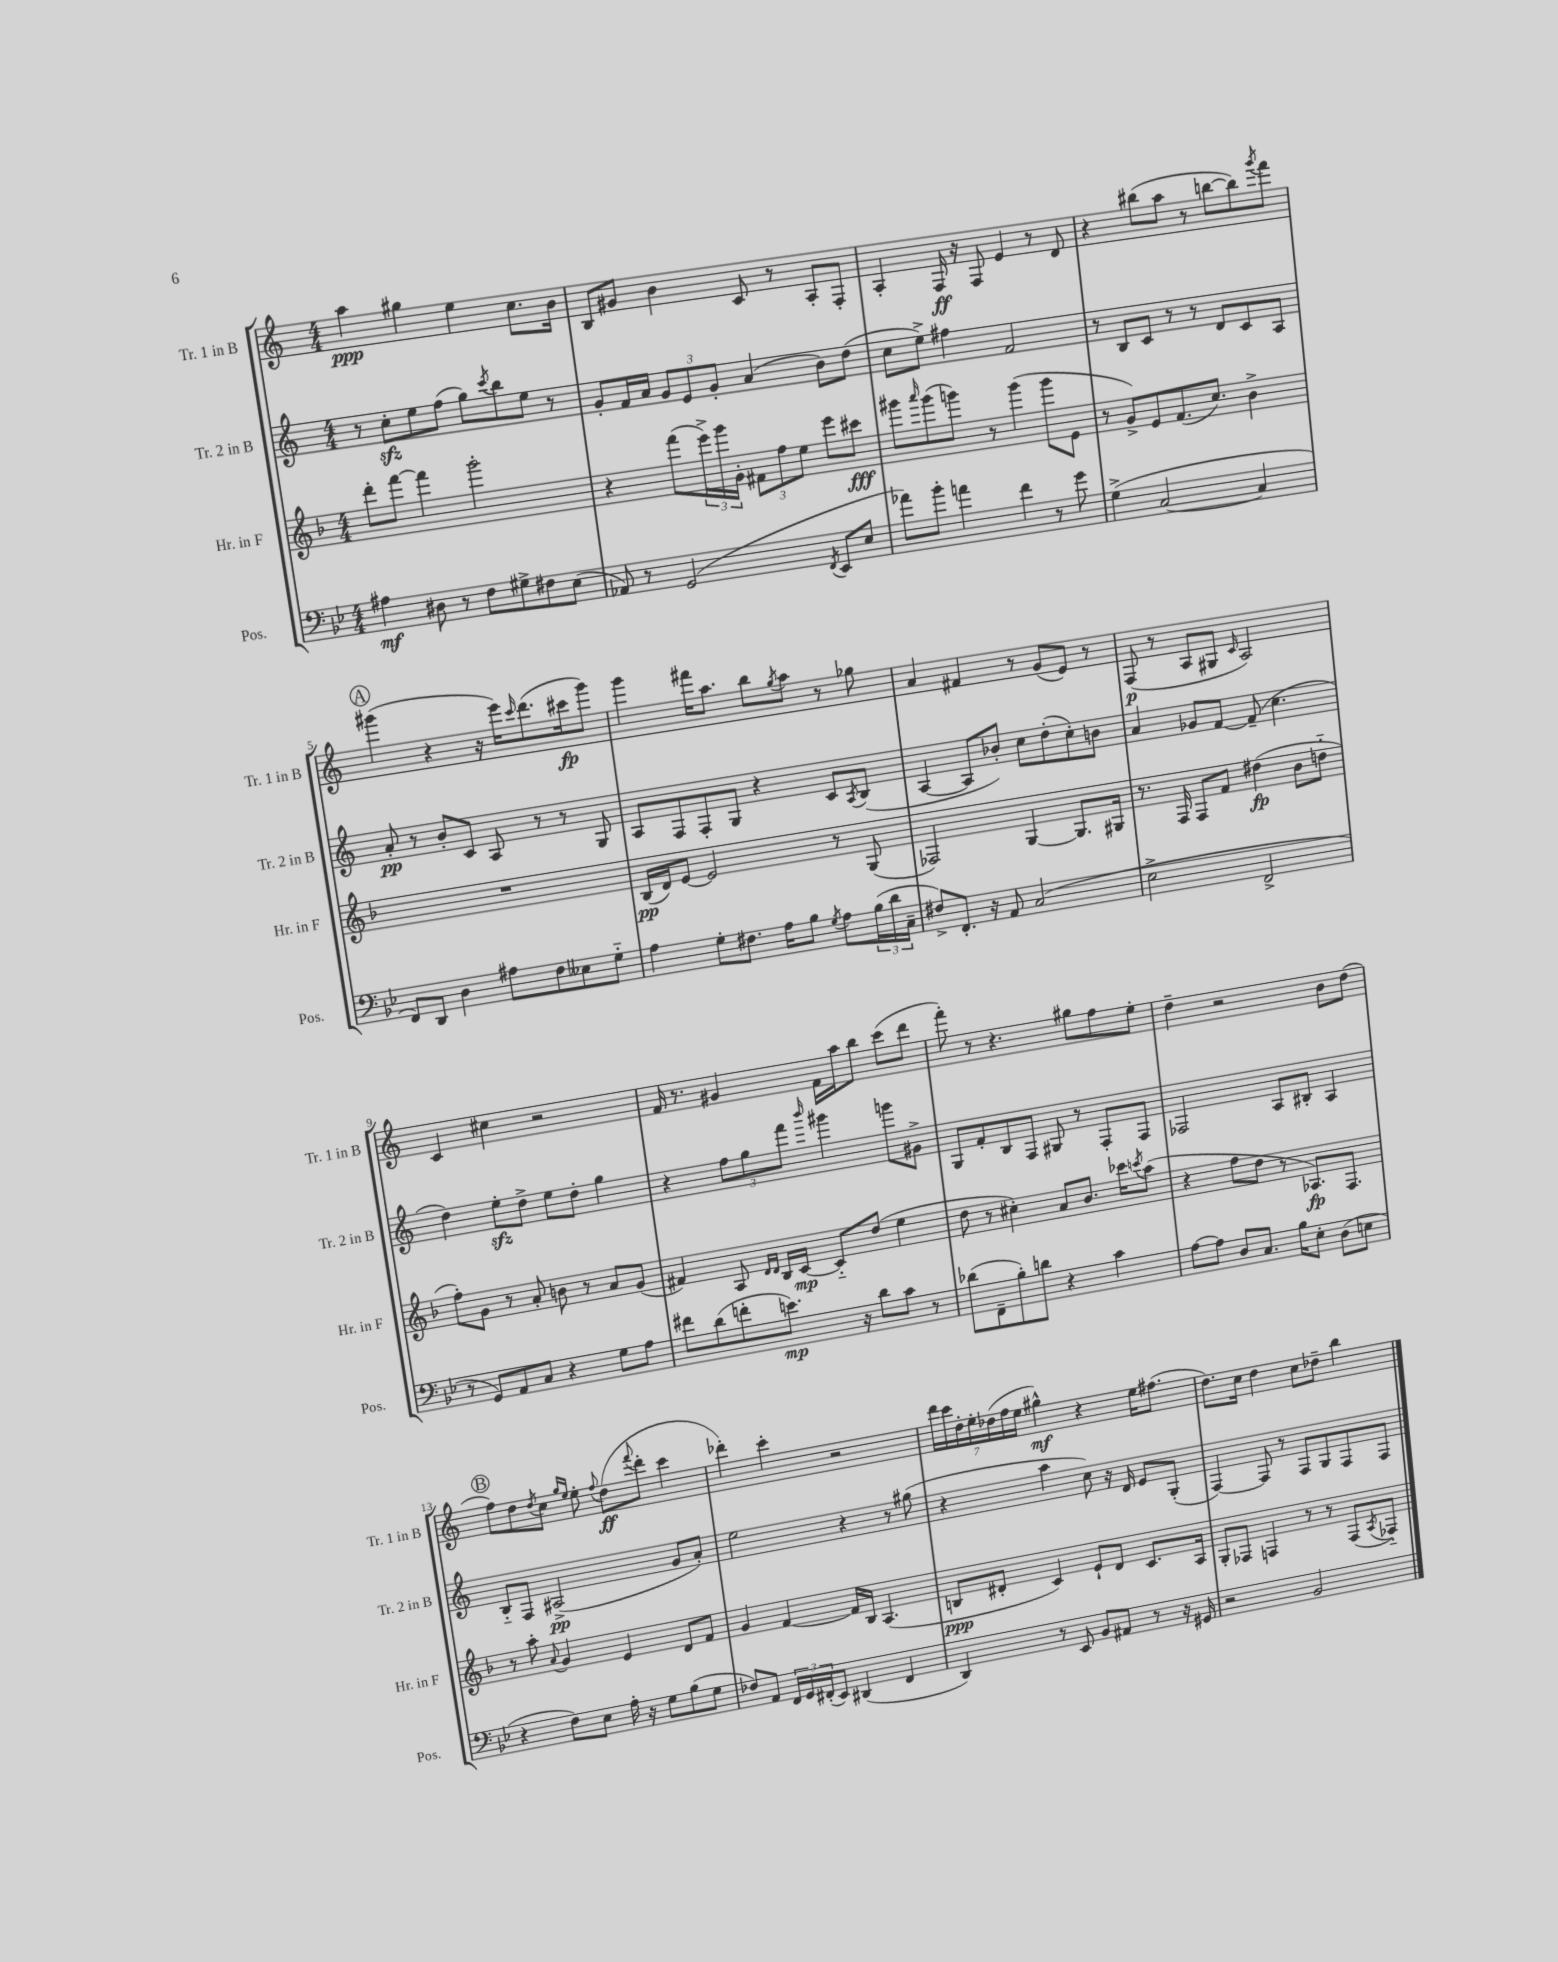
<<
\new StaffGroup <<
\new Staff = "s0" \with { instrumentName = "Tr. 1 in B" shortInstrumentName = "Tr. 1 in B" } {
    \clef treble \key c \major \numericTimeSignature \time 4/4
    a''4\ppp gis''4 e''4 c''8. b'16 |
    b8 gis'8 b'4 c'8 r8 a8-. f8-. |
    a4-. f16\ff r16 f8 e'4 r8 d'8 |
    r4 bis''8( a''8 r8 b''8~ b''8) \acciaccatura { g'''8 } f'''8 |
    \mark \markup { \circle "A" } gis'''4( r4 r16 e'''16) \grace { c'''16 } d'''8.( cis'''16\fp gis'''8) |
    g'''4 fis'''16 a''8. b''8 \acciaccatura { g''8 } a''8 r8 ges''8 |
    a'4 fis'4 r8 g'8( e'8) r8 |
    f8\p( r8 a8 gis8 \grace { c'16 } a2) |
    c'4 cis''4 r2 |
    f'16 r8. gis'4 f'16 a''16 b''8 c'''8( d'''8 |
    f'''8-.) r8 r4. gis''8 f''8 e''8-. |
    d''4-- r2 b'8 d''8( |
    \mark \markup { \circle "B" } f''8) d''8 \acciaccatura { d''8 } c''8 \grace { g''16 e''16 } e''8-. \appoggiatura { f''8 } d''8\ff( \appoggiatura { f'''8 } d'''8-. c'''4 |
    des'''4-.) c'''4-. r2 |
    \tuplet 7/4 { d'''16 c'''16 d''16-. e''16-. des''16( f''16 e''16 } gis''4-^\mf) r4 e''16 fis''8.( |
    d''8.) c''16 d''4 c''8 des''8-- b''4 \bar "|." |
}
\new Staff = "s1" \with { instrumentName = "Tr. 2 in B" shortInstrumentName = "Tr. 2 in B" } {
    \clef treble \key c \major \numericTimeSignature \time 4/4
    r8 c''8-.\sfz e''8 f''8( g''8) \acciaccatura { c'''8 } b''8 e''8 r8 |
    g'8-. f'16 a'16 \tuplet 3/2 { g'8 e'8 g'8-. } a'4( b'8) d''8( |
    c''8 e''8->) fis''4 f'2 |
    r8 b8 c'8 r8 r8 d'8 c'8 a8 |
    \mark \markup { \circle "A" } a'8-.\pp r8 b'8-. c'8 a8 r8 r8 g8 |
    a8 f8 f8-. g8 r4 c'8 \acciaccatura { a8 } b8( |
    a4~ a8 bes'8-.) c''8 d''8-.( c''8-.) b'8 |
    a'4 ges'8 f'8~ f'8--( c''4. |
    d''4) e''8-.\sfz d''8-> e''8 d''8-. g''4 |
    r4 \tuplet 3/2 { f''8 g''8 f'''8 } \grace { b'''16 } gis'''4 g'''8 gis'8-> |
    g8 f'8-. b8 f8 gis8 r8 f8-. f8 |
    fes2 a8 bis8-. a4 |
    \mark \markup { \circle "B" } b8-_ f8 ais2->\pp( g'8 a'8-.) |
    e''2 r4 r8 gis''8( |
    r4 a''4 c''8) r16 d'16 e'8 g8-.( |
    f4~) f8 r8 f8 g8 f8 f8 \bar "|." |
}
\new Staff = "s2" \with { instrumentName = "Hr. in F" shortInstrumentName = "Hr. in F" } {
    \clef treble \key f \major \numericTimeSignature \time 4/4
    d'''8-. f'''8~ f'''4 g'''2-. |
    r4 f'''8( \tuplet 3/2 { e'''16->) g'''16 g'16-. } \tuplet 3/2 { fis'8 f''8 e''8 } e'''8 cis'''8\fff |
    gis'''8 \grace { a'''16 } gis'''8( g'''8) r8 g'''4( g'''8 e'8 |
    r8 g'8->) e'8 f'8.( c''8.) bes'4-> |
    \mark \markup { \circle "A" } R1 |
    bes16\pp( d'16) e'8~ e'2 r8 g8( |
    fes2) g4~ g8. gis16 |
    r8. f16 f8 f'8 dis''4\fp( bes'8 d''8-_ |
    f''8-.) g'8 r8 a'8-. b'8 r8 a'8 g'8( |
    fis'4) a8 \grace { d'16 d'16 } bes16 c'16~\mp c'8-_ d''8( e''4 |
    d''8 r8 cis''4-.) a'8 bes'8. ces'''16 \acciaccatura { c'''8 } a''8( |
    r4 f''8 d''8 r8 aes8.\fp) f8. |
    \mark \markup { \circle "B" } r8 a''8-. \appoggiatura { a'8 } g'4 e'4 d'8 f'8 |
    g'4 f'4~ f'16 bes16 a4.( |
    b8\ppp dis'8-. c'4) e'8-! dis'8 c'8. a16 |
    g8-. fes8 f4 r8 r8 f8( \acciaccatura { a8 } fes8-_) \bar "|." |
}
\new Staff = "s3" \with { instrumentName = "Pos." shortInstrumentName = "Pos." } {
    \clef bass \key bes \major \numericTimeSignature \time 4/4
    ais4\mf dis8 r8 f8 gis8-> fis8 ees8( |
    aes,8) r8 g,2( \acciaccatura { f,8 } ees,8 ees8 |
    aes'8) bes'8-. a'4 f'4 r8 g'8 |
    g4->( c2~ c4 |
    \mark \markup { \circle "A" } f,8) d,8 d4 ais8 f8 eeses8 g8-_ |
    a4 g8-. fis8. a16 bes8 \acciaccatura { g8 } a8 \tuplet 3/2 { bes16( d'16 c16-- } |
    fis8->) f,8.-. r16 a,8 c2( |
    ees2-> f,2-> |
    r8 g,8) a,8 c8 r4 g8 a8 |
    fis'8 d'8( f'8-. e'8.\mp) r16 d'8 c'8 r8 |
    des'8( f,8-- bes8-.) d'8 r4 c'4 |
    a8~ a8 d8 c8. bes16 ees8-. d8( e8 |
    \mark \markup { \circle "B" } r4 f8) ees8 a16-. r16 g8 bes8( g8 |
    fes8) a,8 \tuplet 3/2 { f,16 g,16 fis,16-.( } ees,8) dis,4( fis,4 |
    d,4) r8 ees,8 bes,8 ais,8 r8 r16 gis,16 |
    r2 bes,2 \bar "|." |
}
>>
>>
